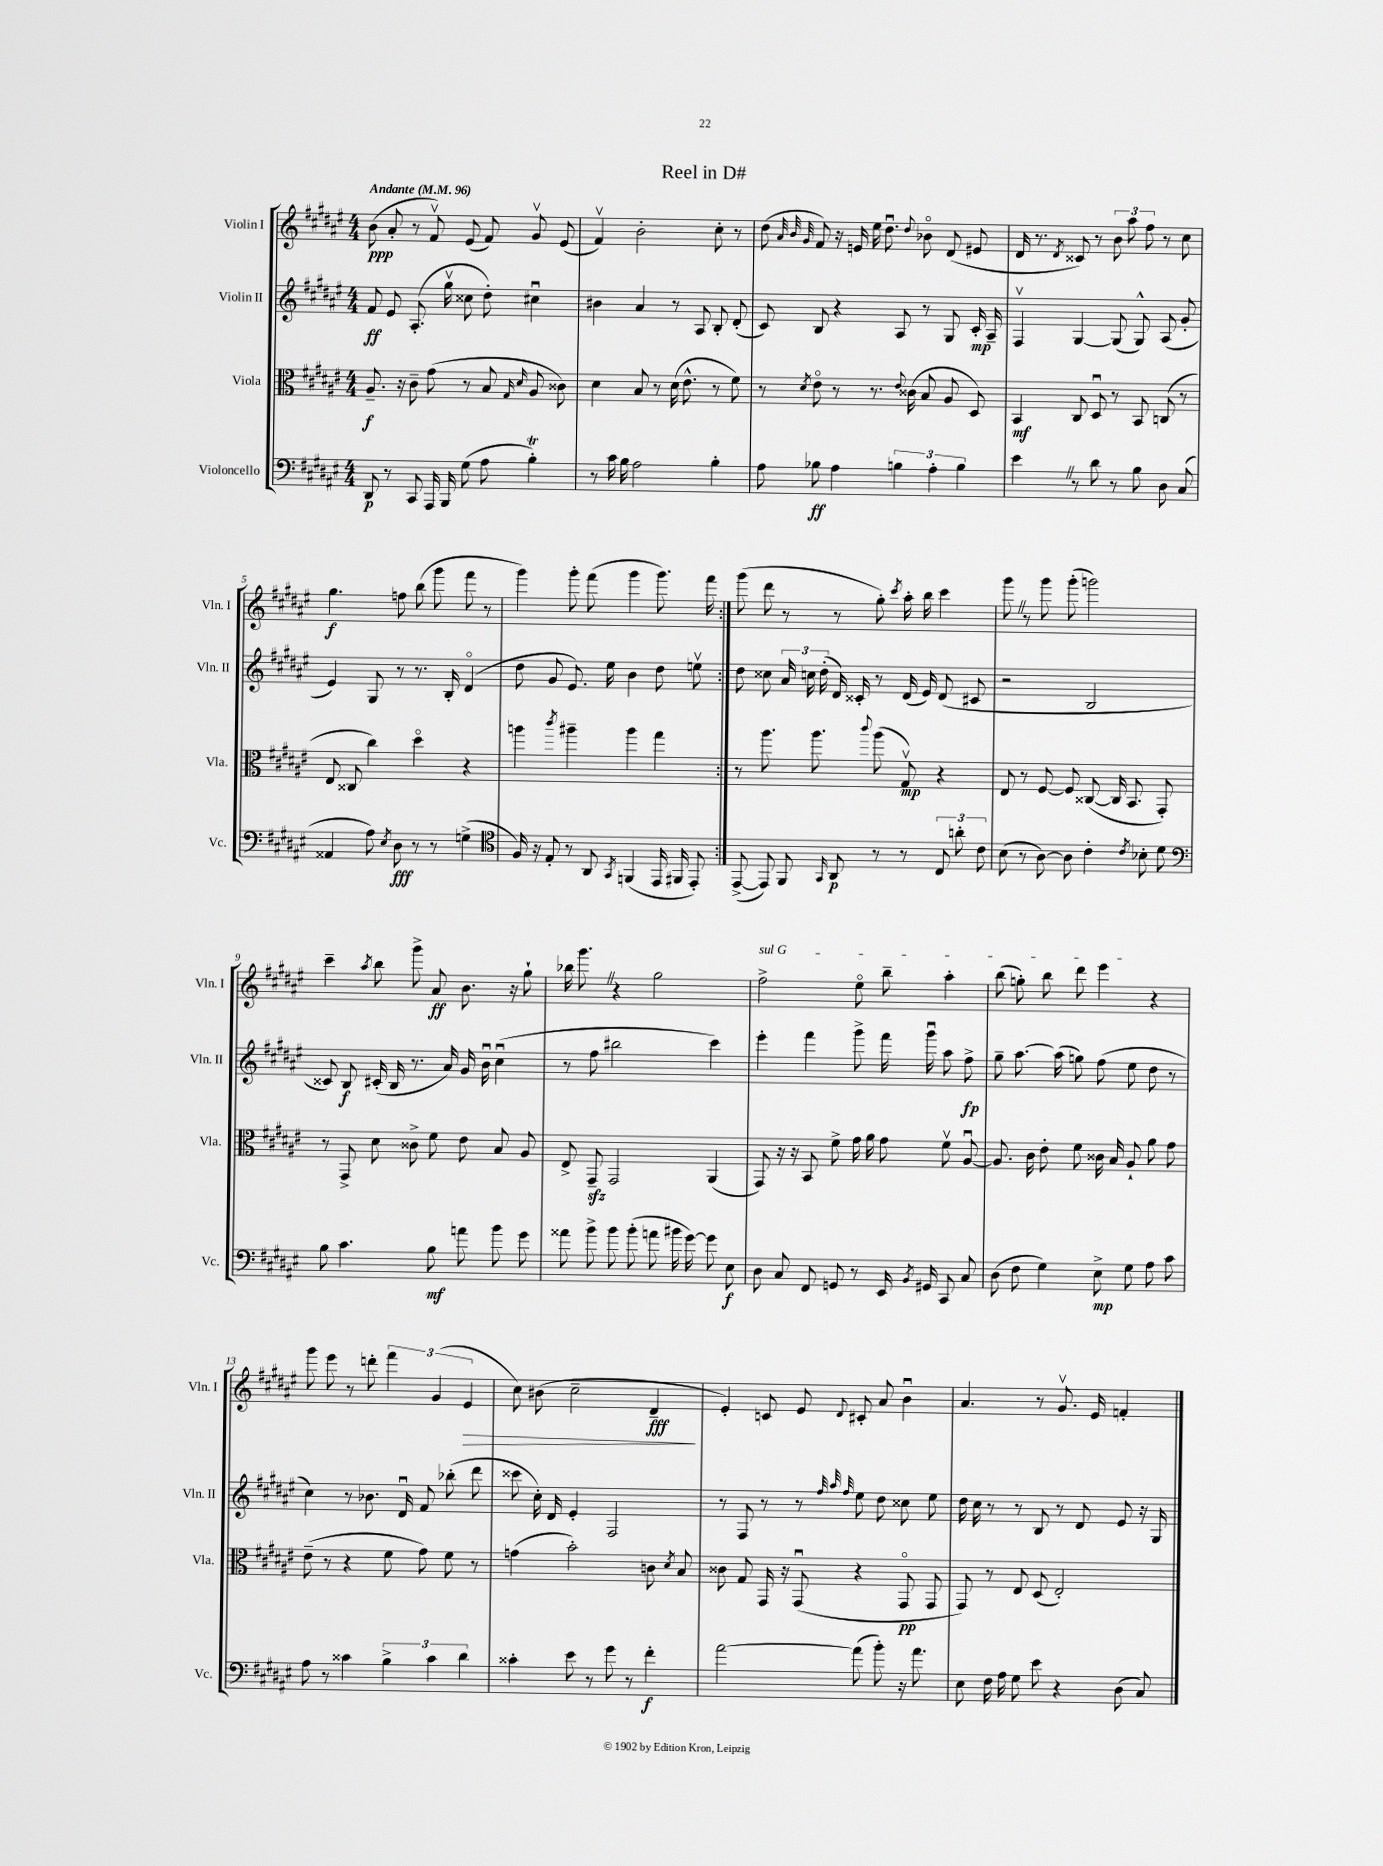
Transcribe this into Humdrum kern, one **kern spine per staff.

**kern	**kern	**kern	**kern
*staff4	*staff3	*staff2	*staff1
*clefF4	*clefC3	*clefG2	*clefG2
*k[f#c#g#d#a#e#]	*k[f#c#g#d#a#e#]	*k[f#c#g#d#a#e#]	*k[f#c#g#d#a#e#]
*M4/4	*M4/4	*M4/4	*M4/4
*MM96	*MM96	*MM96	*MM96
8DD#	8.A#~	8f#	(8b
8r	.	8e#	8a#'
.	16r	.	.
8CC#	8c#~	(8.A#'	8r
16AAA#	(8g#	.	8f#v)
16BBB	.	16gg#v	.
(8G#	8r	8cc##	(8e#
8A#	8B	8dd#')	8f#)
.	16qqG#	.	.
.	16qqd#	.	.
4B')	8A#	4cc#u	8g#v
.	8c##)	.	(8e#
=	=	=	=
8r	4d#	4b#	4f#v)
16c#	.	.	.
16B	.	.	.
2A#	8B	4a#	2b'
.	8r	.	.
.	(16d#	8r	.
.	8.e#^^	.	.
.	.	8A#	.
4B'	8r	8B'	8cc#'
.	8f#)	(8d#'	8r
=	=	=	=
8A#	8r	8c#)	(8dd#
.	.	.	32qqa#
.	.	.	32qqb
.	8qd#	.	32qqg#
8B-	8e#o	8B	8f#)
4A#	8r	4r	16r
.	.	.	16e
.	8.r	.	16ee#
.	.	.	8.dd#u
6B	.	8A#	.
.	8qqe#	.	.
.	(16c##	.	.
.	.	.	8qqdd#
.	8B	8r	8b-o
6A#'	.	.	.
.	8A#	8G#	(8d#
6B	.	.	.
.	8D#)	16c#'	8e#
.	.	16A#~	.
=	=	=	=
4e#	4BB	4F#v	16d#
.	.	.	8.r
.	.	.	8qd#
8r	8C#	[4G#	8c##)
8d#	8D#u	.	8r
8r	8r	(8G#]	12b
.	.	.	12aa#
8B	8BB	8G#^^)	.
.	.	.	12ff#
8D#	(8C	(8A#	8r
(8C#	8r	8g#'	8cc#
=	=	=	=
4AA##	8E#	4e#)	4.gg#
.	8C##	.	.
8A#)	4cc#)	8G#	.
8qE#	.	.	.
8D#	.	8r	8ff
8r	4dd#o	8.r	(8bb
8r	.	.	8ggg#
.	.	16B'	.
(4G^	4r	(4d#o	8fff#
.	.	.	8r
=	=	=	=
*clefC4	*	*	*
16F#)	4aa	8dd#	4ggg#)
16r	.	.	.
8E#'	.	8g#	.
.	8qccc#	.	.
8r	4aa#~	8.e#)	8ggg#'
8AA#	.	.	(8fff#
.	.	16ee#	.
8qGG#	.	.	.
(4FF	4aa#	4b	4ggg#
16EE#	4gg#	8dd#	8.ggg#)
16FF#	.	.	.
8EE#')	.	8eev	.
.	.	.	16fff#
=:|!	=:|!	=:|!	=:|!
([8EE#^	8r	8dd#	(8ggg#
8EE#])	8.aa#	8cc##	8ddd#
8FF#	.	24a#	8r
.	.	24cc	.
.	8.aa#	.	.
.	.	(24dd#'	.
16qqGG#	.	.	.
8AA#	.	16d#)	8r
.	.	16c##'	.
.	8qqccc#	.	.
8r	(8aa#	8r	8gg#')
.	.	.	8qccc#
8r	8G#v)	(16d#	16aa#'
.	.	16e#)	16bb
12C#	4r	(8d#	4ccc#
12a'	.	.	.
.	.	8c#	.
12c#	.	.	.
=	=	=	=
(8B	8E#	2r	8ggg#
8r	8r	.	8r
[8A#)	[8F#	.	8ggg#
8A#]	8F#]	.	(8ggg#'
4c#'	([8C##	2B	2ggg)
.	16C##]	.	.
.	8.BB	.	.
8qc#	.	.	.
8B-'	.	.	.
8d#	8GG#')	.	.
=	=	=	=
*clefF4	*	*	*
8B	8r	8c##)	4ccc#~
4.c#	8GG#^	8B	.
.	.	.	8qaa#
.	8d#	(16c#'	8bb
.	.	16B	.
.	8c##^	8.r	8ggg#^
8B	8f#	.	8a#
.	.	16a#)	.
8a	8e#	16g#	8.b
.	.	16bu	.
8b	8B	(4cc#u	.
.	.	.	16r
8g#	8A#	.	8gg#`
=	=	=	=
8a##	8E#^	8r	16bb-
.	.	.	8.ggg#
8b^	8GG#~	8ff#	.
8b	2GG#	2bb#	4r
(8b'	.	.	.
8a	.	.	2gg#
16b#	.	.	.
[16g#)	.	.	.
8g#]	(4AA#	4ccc#)	.
8E#	.	.	.
=	=	=	=
8D#	8GG#)	4eee#'	2ff#^
8C#	16r	.	.
.	16r	.	.
8FF#	8BB	4fff#	.
8GG	8f#^	.	.
8r	16g#	8ggg#^	8ee#o
.	16a#	.	.
16EE#	8g#	16fff#	8bb~
8qBB	.	.	.
16GG#	.	16ggg#u	.
8CC#	8f#v	8aa#	4aa#'
8C#	[8A#u	8ff#^	.
=	=	=	=
(8D#	8.A#]	8gg#~	(8bb
8F#	.	[8.aa#	8gg')
.	16c#	.	.
4G#)	8e#'	.	8bb
.	.	(16aa#]	.
.	8f#	8gg)	8ddd#
8E#^	16c##	(8ff#	4eee#
.	16B	.	.
8G#	8A#`	8ee#	.
8A#	8a#	8dd#	4r
8c#	8g#	8r	.
=	=	=	=
8A#	(8e#~	4cc#)	8ggg#
8r	8r	.	8eee#
4c##	4r	8r	8r
.	.	8.b-	8ddd'
6B^	8f#	.	6fff#
.	.	16d#u	.
.	8g#)	8f#	.
6c##	.	.	(6g#
.	8f#	(8bb-'	.
6d#	.	.	6e#
.	8r	8ddd#	.
=	=	=	=
4c##'	(4g	8ccc##	8cc#)
.	.	16cc#')	(8b#
.	.	16d#	.
8e#	2b')	4e#'	2cc#~
8r	.	.	.
8g#	.	2F#	.
8r	.	.	.
4f#'	8c	.	4d#~
.	8qd#	.	.
.	8B	.	.
=	=	=	=
[2a#	8c##	8r	4e#')
.	8G#	8F#	.
.	16GG#	8r	8c
.	16r	.	.
.	(8GG#u	8r	8e#
.	.	32qqff#	.
.	.	32qqaa#	.
.	.	32qqff#	8qqd#
(8a#]	4r	8ee#	8c#'
8b')	.	8dd#	8a#
16r	8GG#o	8cc##	4bu
8.a#	.	.	.
.	8GG#	8ee#	.
=	=	=	=
8E#	8GG#)	16dd#	4.a#
.	.	16cc#	.
16F#	8r	8r	.
16A#	.	.	.
8G#	8E#	8r	.
8e#	(8D#	8B	8r
4r	2E#')	8r	8.g#v
.	.	8d#	.
.	.	.	16e#
(8D#	.	8e#	4f'
8C#)	.	16r	.
.	.	16G#	.
==	==	==	==
*-	*-	*-	*-
